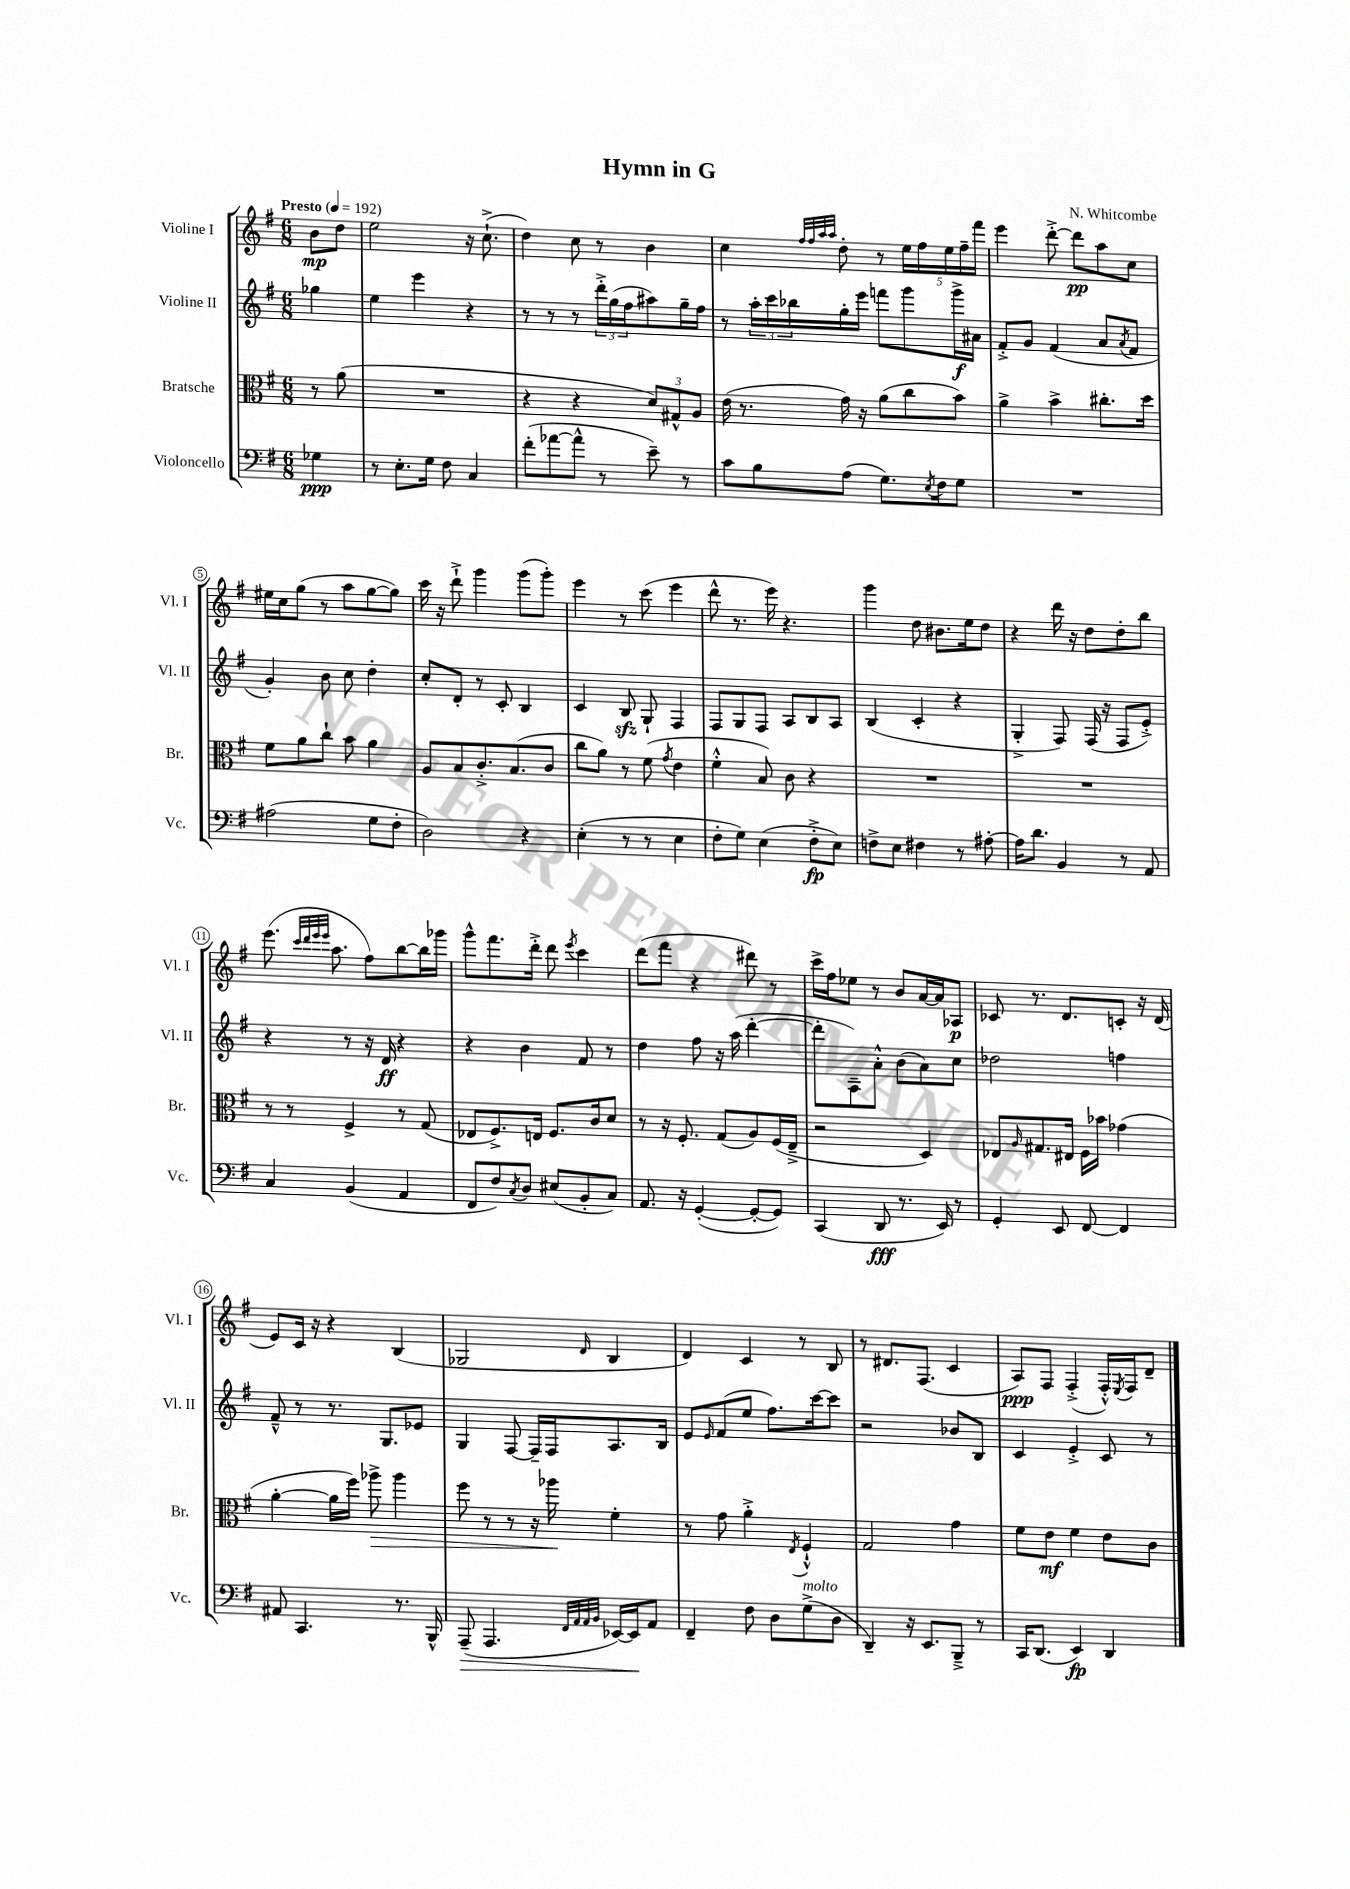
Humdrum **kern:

**kern	**dynam	**kern	**dynam	**kern	**dynam	**kern	**dynam
*part4	*part4	*part3	*part3	*part2	*part2	*part1	*part1
*staff4	*staff4	*staff3	*staff3	*staff2	*staff2	*staff1	*staff1
*I"Violoncello	*	*I"Bratsche	*	*I"Violine II	*	*I"Violine I	*
*I'Vc.	*	*I'Br.	*	*I'Vl. II	*	*I'Vl. I	*
*clefF4	*	*clefC3	*	*clefG2	*	*clefG2	*
*k[f#]	*	*k[f#]	*	*k[f#]	*	*k[f#]	*
*M6/8	*	*M6/8	*	*M6/8	*	*M6/8	*
*MM192	*	*MM192	*	*MM192	*	*MM192	*
=	=	=	=	=	=	=	=
!	!	!	!	!	!	!LO:TX:a:B:t=Presto	!
4G-X\	ppp	8r	.	4gg-X\	.	8b\L	mp
.	.	(8a\	.	.	.	8dd\J	.
=1	=1	=1	=1	=1	=1	=1	=1
8r	.	2.r	.	4ee\	.	2ee\	.
8.E'\L	.	.	.	.	.	.	.
.	.	.	.	4eee\	.	.	.
16G\Jk	.	.	.	.	.	.	.
8F#\	.	.	.	.	.	.	.
4C/	.	.	.	4r	.	16r	.
.	.	.	.	.	.	(8.cc`^\	.
=2	=2	=2	=2	=2	=2	=2	=2
(8f#'\L	.	4r	.	8r	.	4dd\)	.
[8a-X\	.	.	.	8r	.	.	.
8a-^^\J]	.	4r	.	8r	.	8cc\	.
8r	.	.	.	24ddd'^\LL	.	8r	.
.	.	.	.	(24gg\	.	.	.
.	.	.	.	24ff#\J	.	.	.
8e~\)	.	12d/L)	.	8aa#X\)	.	4b\	.
.	.	12G#X^^/	.	.	.	.	.
8r	.	.	.	16gg~\L	.	.	.
.	.	12A/J	.	.	.	.	.
.	.	.	.	16ff#\JJ	.	.	.
=3	=3	=3	=3	=3	=3	=3	=3
8c\L	.	(16e\	.	8r	.	4cc\	.
.	.	8.r	.	.	.	.	.
8B\	.	.	.	24aa'\LL	.	.	.
.	.	.	.	24ccc\	.	.	.
.	.	.	.	24bb-X\	.	.	.
.	.	.	.	.	.	32qqff#/LLL	.
.	.	.	.	.	.	32qqff#/	.
.	.	.	.	.	.	32qqaa/	.
.	.	.	.	.	.	32qqaa/JJJ	.
(8A\J	.	16g\)	.	16gg'\	.	8dd'\	.
.	.	16r	.	16eee\JJ	.	.	.
8.G\L)	.	(8a\L	.	8fffn\L	.	8r	.
.	.	8cc\	.	8ggg\	.	20ee\LL	.
.	.	.	.	.	.	20ff#\	.
8qE/	.	.	.	.	.	.	.
16F#\k	.	.	.	.	.	.	.
.	.	.	.	.	.	20ee\	.
8G\J	.	8b\J)	.	16ggg^\L	f	.	.
.	.	.	.	.	.	20ff#~\	.
.	.	.	.	16a#X\JJ	.	.	.
.	.	.	.	.	.	20fff#\JJ	.
=4	=4	=4	=4	=4	=4	=4	=4
2.r	.	4a^\	.	8f#'^/L	.	4eee\	.
.	.	.	.	8g/J	.	.	.
.	.	4b^\	.	(4f#/	.	[8ddd'^\	.
.	.	.	.	.	.	8ddd\L]	pp
.	.	8.cc#X'\L	.	8a/L	.	8aa\	.
.	.	.	.	8qa/	.	.	.
.	.	.	.	8f#/J	.	8cc\J	.
.	.	16dd\Jk	.	.	.	.	.
!!LO:LB:g=z
=5	=5	=5	=5	=5	=5	=5	=5
(2A#X\	.	8f#\L	.	4g'/)	.	16ee#X\LL	.
.	.	.	.	.	.	16cc\J	.
.	.	8a\	.	.	.	(8gg\J	.
.	.	8cc`\J	.	8b\	.	8r	.
.	.	8b\	.	8cc\	.	8aa\L	.
8G\L	.	4a\	.	4dd'\	.	[8gg\	.
8F#'\J	.	.	.	.	.	8gg\J])	.
=6	=6	=6	=6	=6	=6	=6	=6
2D\)	.	8A/L	.	8cc'/L	.	16ccc\	.
.	.	.	.	.	.	16r	.
.	.	8B/	.	8d'/J	.	8ddd`^\	.
.	.	8.c'^/	.	8r	.	4ggg\	.
.	.	.	.	8c'/	.	.	.
.	.	(8.B/	.	.	.	.	.
4r	.	.	.	4B/	.	(8ggg\L	.
.	.	8c/J	.	.	.	8ggg'\J)	.
=7	=7	=7	=7	=7	=7	=7	=7
(4E'\	.	8cc\L	.	4c/	.	4eee\	.
.	.	8a\J)	.	.	.	.	.
8r	.	8r	.	8Bzz/	.	8r	.
8r	.	(8f#\	.	8G`/	.	(8ccc\	.
.	.	8qg/	.	.	.	.	.
4E\	.	4e\	.	4F#/	.	4eee\	.
=8	=8	=8	=8	=8	=8	=8	=8
8F#'\L	.	4f#'^^\	.	8F#/L	.	8ddd^^\	.
8G\J)	.	.	.	8G/	.	8.r	.
(4E\	.	8B/)	.	8F#/J	.	.	.
.	.	.	.	.	.	16eee\)	.
.	.	8c\	.	8A/L	.	4.r	.
8F#'^\L	fp	4r	.	8B/	.	.	.
8E\J)	.	.	.	8A/J	.	.	.
=9	=9	=9	=9	=9	=9	=9	=9
8Fn^\L	.	2.r	.	(4B/	.	4ggg\	.
8E\J	.	.	.	.	.	.	.
4F#X\	.	.	.	4c'/	.	8dd\	.
.	.	.	.	.	.	8.b#X\L	.
8r	.	.	.	4r	.	.	.
.	.	.	.	.	.	16ee\k	.
[8A#X'\	.	.	.	.	.	8dd\J	.
=10	=10	=10	=10	=10	=10	=10	=10
16A#\KL]	.	2.r	.	4G'^/	.	4r	.
8.d\J	.	.	.	.	.	.	.
4BB/	.	.	.	8F#/)	.	16ddd\	.
.	.	.	.	.	.	16r	.
.	.	.	.	(16F#/	.	8dd\L	.
.	.	.	.	16r	.	.	.
8r	.	.	.	8F#/L	.	8dd'\	.
8AA/	.	.	.	8e'^/J)	.	8bb\J	.
!!LO:LB:g=z
=11	=11	=11	=11	=11	=11	=11	=11
4C/	.	8r	.	4r	.	(8.eee\	.
.	.	8r	.	.	.	.	.
.	.	.	.	.	.	32qqccc/LLL	.
.	.	.	.	.	.	32qqddd/	.
.	.	.	.	.	.	32qqeee/	.
.	.	.	.	.	.	32qqeee/JJJ	.
.	.	.	.	.	.	8.aa\	.
(4BB/	.	4F#^/	.	8r	.	.	.
.	.	.	.	16r	.	8ff#\L)	.
.	.	.	.	16d/	ff	.	.
4AA/	.	8r	.	4r	.	[8bb\	.
.	.	(8G/	.	.	.	16bb\L]	.
.	.	.	.	.	.	16ggg-X\JJ	.
=12	=12	=12	=12	=12	=12	=12	=12
8FF#/L	.	8E-X/L	.	4r	.	8ggg^^\L	.
8F#/)	.	8.F#^/)	.	.	.	8.fff#\	.
8qC/	.	.	.	.	.	.	.
8D/J	.	.	.	4b\	.	.	.
.	.	16En/Jk	.	.	.	16ddd'^\Jk	.
(8E#X/L	.	8.F#/L	.	.	.	8ddd\	.
.	.	.	.	.	.	8qeee/	.
8BB'/	.	.	.	8f#/	.	4ccc\	.
.	.	16c/k	.	.	.	.	.
8C/J)	.	8d/J	.	8r	.	.	.
=13	=13	=13	=13	=13	=13	=13	=13
8.AA/	.	8r	.	4dd\	.	(8ddd\L	.
.	.	16r	.	.	.	8fff#\J	.
16r	.	8.F#'/	.	.	.	.	.
([4GG'/	.	.	.	8ff#\	.	4r	.
.	.	(8G/L	.	16r	.	.	.
.	.	.	.	(16aa\	.	.	.
8GG'/L_	.	8A/)	.	[4ddd'\	.	8ddd#X\)	.
8GG/J])	.	(16F#/L	.	.	.	8r	.
.	.	16E~^/JJ	.	.	.	.	.
=14	=14	=14	=14	=14	=14	=14	=14
(4CC/	.	2r	.	8ddd'\L]	.	16ccc^\LL	.
.	.	.	.	.	.	16ff#\J	.
.	.	.	.	8A~\)	.	8ee-X\J	.
8DD/	fff	.	.	8a'^^\J	.	8r	.
8.r	.	.	.	(8b\L	.	8b/L	.
.	.	4D/)	.	8a\)	.	[16a/L	.
16EE/)	.	.	.	.	.	16a/J]	.
8r	.	.	.	8cc\J	.	8A-X/J	p
=15	=15	=15	=15	=15	=15	=15	=15
4GG'/	.	8E-X/L	.	2dd-X\	.	8c-X/	.
.	.	16qqA/	.	.	.	.	.
.	.	8.G#X/	.	.	.	8.r	.
8EE/	.	.	.	.	.	.	.
.	.	16E#X/Jk	.	.	.	8.d/L	.
[8FF#/	.	16F#\LL	.	.	.	.	.
.	.	16b-X\JJ	.	.	.	.	.
4FF#/]	.	(4g-X\	.	4ffn\	.	8cn'/J	.
.	.	.	.	.	.	16r	.
.	.	.	.	.	.	(16d/	.
!!LO:LB:g=z
=16	=16	=16	=16	=16	=16	=16	=16
8AA#X/	.	[4a'\	.	8f#~^^/	.	8e/L)	.
4.CC/	.	.	.	8r	.	16c/Jk	.
.	.	.	.	.	.	16r	.
.	.	16a\LL]	.	8.r	.	4r	.
.	.	16ff#\JJ)	.	.	.	.	.
!	!	!	!LO:HP:b	!	!	!	!
.	.	8aa-X^\	>	.	.	.	.
.	.	.	.	8.G/L	.	.	.
8.r	.	4aa-\	.	.	.	(4B/	.
.	.	.	.	8e-X/J	.	.	.
16BBB^^/	.	.	.	.	.	.	.
=17	=17	=17	=17	=17	=17	=17	=17
!	!LO:HP:b	!	!	!	!	!	!
(8AAA~/	>	8ff#\	.	4G/	.	2G-X/	.
4.AAA/	.	8r	.	.	.	.	.
.	.	8r	.	[8F#/	.	.	.
.	.	16r	.	16F#~/LL]	.	.	.
.	.	16aa-X\	.	16F#/J	.	.	.
32qqFF#/LLL	.	.	.	.	.	.	.
32qqAA/	.	.	.	.	.	.	.
32qqAA/	.	.	.	.	.	.	.
32qqBB/JJJ	.	.	.	.	.	16qqd/	.
[16EE-X/LL)	.	4f#'\	]	8.A/	.	4B/	.
16EE-/J]	.	.	.	.	.	.	.
8AA/J	]	.	.	.	.	.	.
.	.	.	.	16B/Jk	.	.	.
=18	=18	=18	=18	=18	=18	=18	=18
4FF#~/	.	8r	.	8e/L	.	4d/)	.
.	.	.	.	16qqe/	.	.	.
.	.	8g\	.	(8f#/	.	.	.
8F#\	.	4a'^\	.	8ee/J	.	4c/	.
8D\L	.	.	.	8.ff#\L)	.	.	.
.	.	8qE/	.	.	.	.	.
!LO:TX:a:i:t=molto	!	!	!	!	!	!	!
(8G^\	.	4F#`^^/	.	.	.	8r	.
.	.	.	.	[16ccc\k	.	.	.
8D\J	.	.	.	8ccc\J]	.	8B/	.
=19	=19	=19	=19	=19	=19	=19	=19
4DD~/)	.	2G/	.	2r	.	8r	.
.	.	.	.	.	.	8.d#X/L	.
16r	.	.	.	.	.	.	.
8.EE/L	.	.	.	.	.	(8.F#/J	.
8BBB~^/J	.	4g\	.	8b-X/L	.	4c/	.
8r	.	.	.	8B/J	.	.	.
=20	=20	=20	=20	=20	=20	=20	=20
16CC/KL	.	8f#\L	.	4c/	.	8A/L)	ppp
(8.DD/J	.	.	.	.	.	.	.
.	.	8e\J	mf	.	.	8F#/J	.
4EE/)	fp	4f#\	.	4e'^/	.	(4F#'^/	.
4DD/	.	8e\L	.	8c/	.	16F#'^^/LL)	.
.	.	.	.	.	.	8qE/	.
.	.	.	.	.	.	16F#/J	.
.	.	8c\J	.	8r	.	8d~/J	.
==	==	==	==	==	==	==	==
*-	*-	*-	*-	*-	*-	*-	*-
